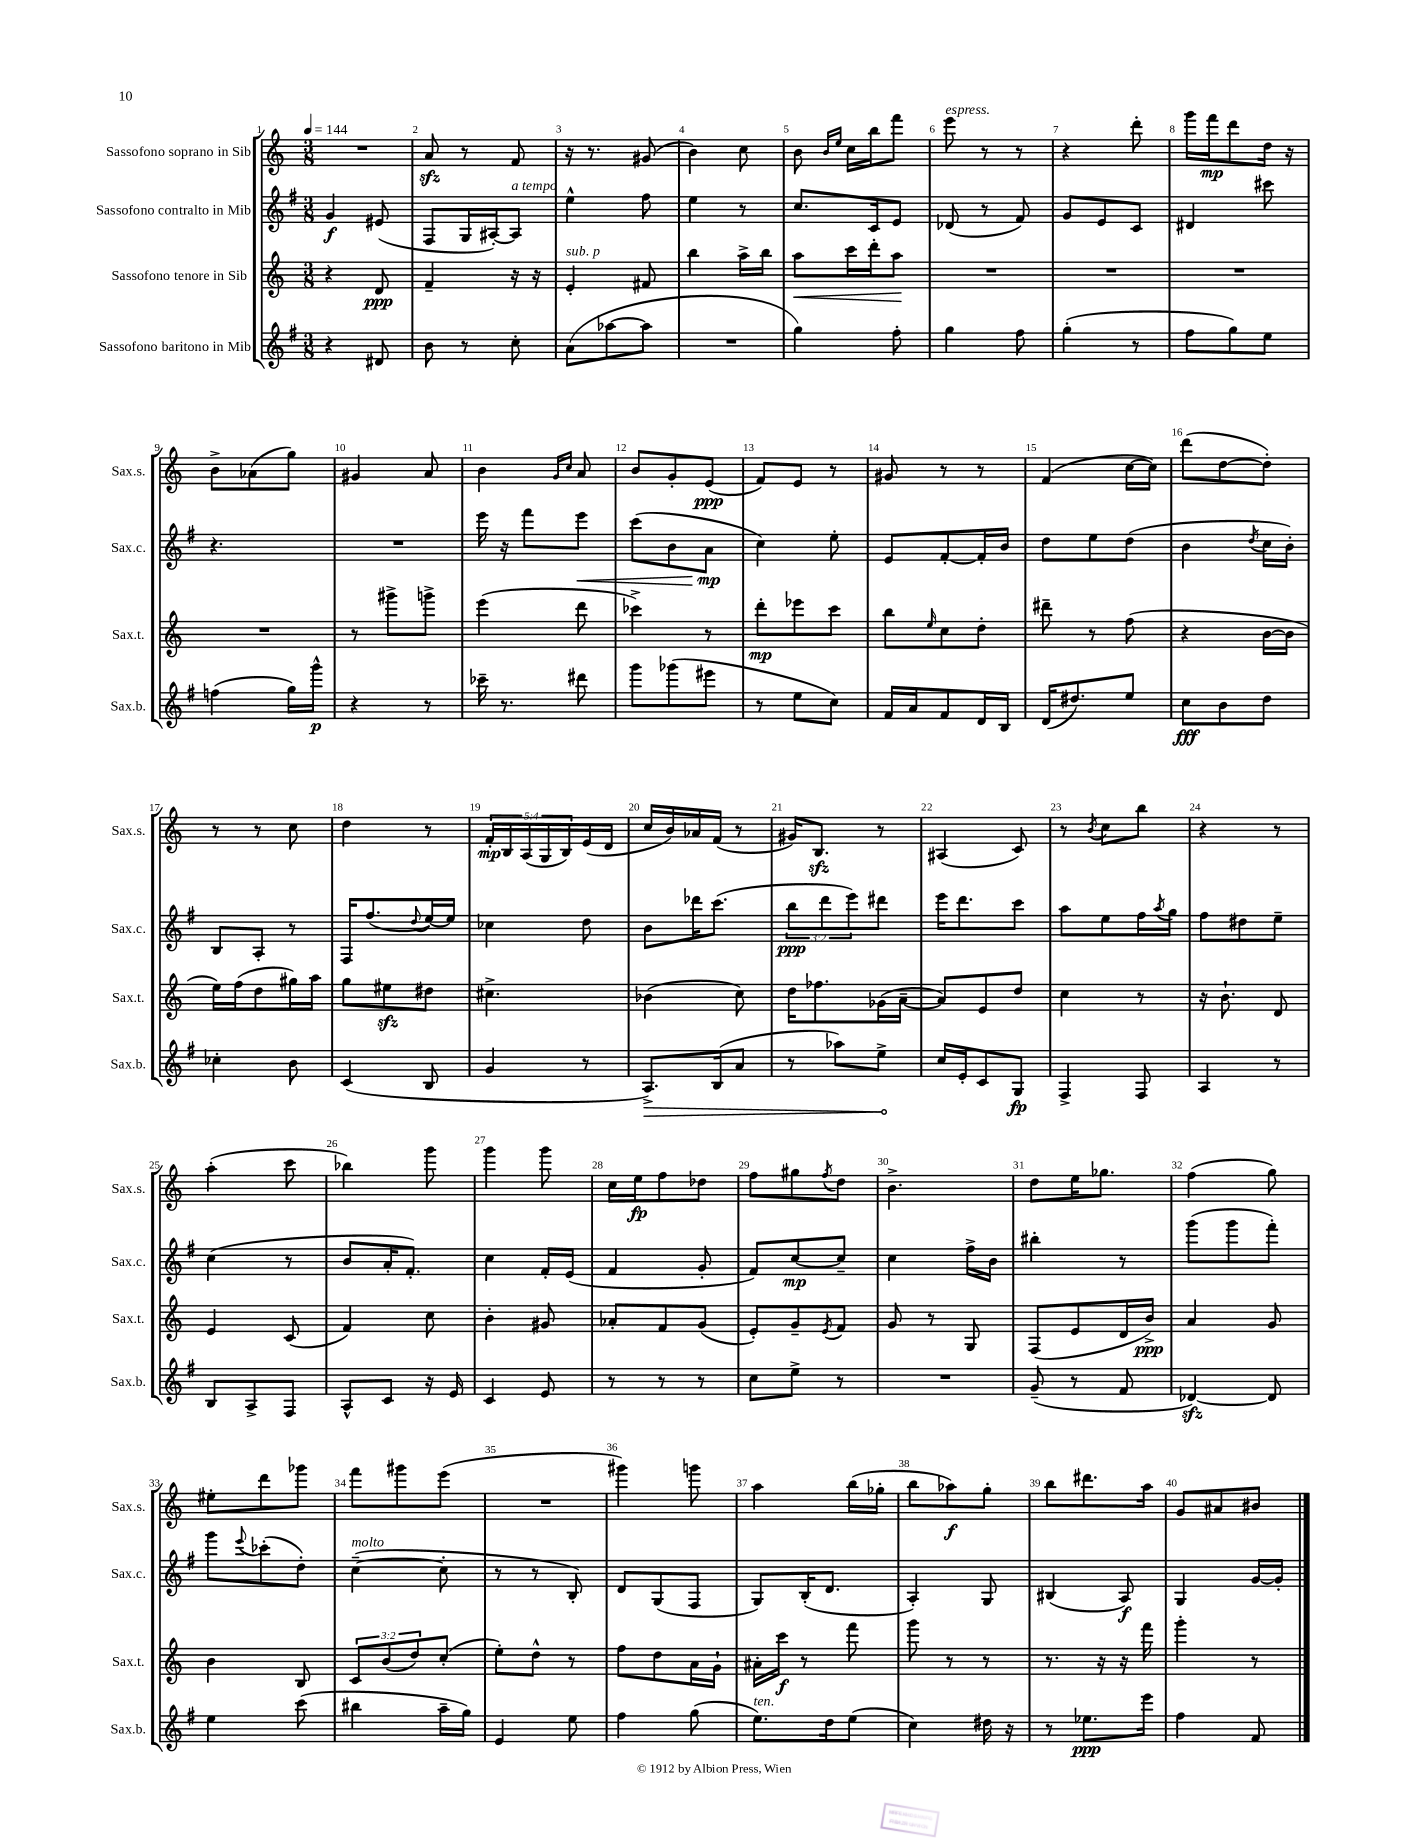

**kern	**dynam	**kern	**dynam	**kern	**dynam	**kern	**dynam
*part4	*part4	*part3	*part3	*part2	*part2	*part1	*part1
*staff4	*staff4	*staff3	*staff3	*staff2	*staff2	*staff1	*staff1
*I"Sassofono baritono in Mib	*	*I"Sassofono tenore in Sib	*	*I"Sassofono contralto in Mib	*	*I"Sassofono soprano in Sib	*
*I'Sax.b.	*	*I'Sax.t.	*	*I'Sax.c.	*	*I'Sax.s.	*
*clefG2	*	*clefG2	*	*clefG2	*	*clefG2	*
*k[f#]	*	*k[]	*	*k[f#]	*	*k[]	*
*M3/8	*	*M3/8	*	*M3/8	*	*M3/8	*
*MM144	*	*MM144	*	*MM144	*	*MM144	*
=1	=1	=1	=1	=1	=1	=1	=1
4r	.	4r	.	4g/	f	4.r	.
8d#X/	.	8d/	ppp	(8e#X/	.	.	.
=2	=2	=2	=2	=2	=2	=2	=2
8b\	.	4f~/	.	8F#/L	.	8azz/	.
8r	.	.	.	16G/L	.	8r	.
.	.	.	.	[16A#X'/J)	.	.	.
!	!	!	!	!LO:TX:a:i:t=a tempo	!	!	!
8cc'\	.	16r	.	8A#/J]	.	8f/	.
.	.	16r	.	.	.	.	.
=3	=3	=3	=3	=3	=3	=3	=3
!	!	!LO:TX:a:i:t=sub. p	!	!	!	!	!
(8a\L	.	4e'/	.	4ee^^\	.	16r	.
.	.	.	.	.	.	8.r	.
[8aa-X\	.	.	.	.	.	.	.
8aa-\J]	.	8f#X/	.	8ff#\	.	(8g#X/	.
=4	=4	=4	=4	=4	=4	=4	=4
4.r	.	4bb\	.	4ee\	.	4b\)	.
.	.	16aa^\LL	.	8r	.	8cc\	.
.	.	16bb\JJ	.	.	.	.	.
=5	=5	=5	=5	=5	=5	=5	=5
!	!	!	!LO:HP:b	!	!	!	!
4gg\)	.	8aa\L	<	8.cc/L	.	8b\	.
.	.	.	.	.	.	16qqb/LL	.
.	.	.	.	.	.	16qqee/JJ	.
.	.	16ccc\L	.	.	.	16cc\LL	.
.	.	16ddd'\J	.	16c/k	.	16bb\J	.
8ff#'\	.	8aa\J	.	8e/J	.	8fff\J	.
.	.	.	[	.	.	.	.
=6	=6	=6	=6	=6	=6	=6	=6
!	!	!	!	!	!	!LO:TX:a:i:t=espress.	!
4gg\	.	4.r	.	(8d-X/	.	8eee\	.
.	.	.	.	8r	.	8r	.
8ff#\	.	.	.	8f#/)	.	8r	.
=7	=7	=7	=7	=7	=7	=7	=7
(4gg'\	.	4.r	.	8g/L	.	4r	.
.	.	.	.	8e/	.	.	.
8r	.	.	.	8c/J	.	8ddd'\	.
=8	=8	=8	=8	=8	=8	=8	=8
8ff#\L	.	4.r	.	4d#X/	.	16ggg\LL	.
.	.	.	.	.	.	16fff\J	mp
8gg\)	.	.	.	.	.	8ddd\	.
8ee\J	.	.	.	8ccc#X\	.	16dd\Jk	.
.	.	.	.	.	.	16r	.
!!LO:LB:g=z
=9	=9	=9	=9	=9	=9	=9	=9
(4ffn\	.	4.r	.	4.r	.	8b^\L	.
.	.	.	.	.	.	(8a-X\	.
16gg\LL)	.	.	.	.	.	8gg\J)	.
16ggg^^\JJ	p	.	.	.	.	.	.
=10	=10	=10	=10	=10	=10	=10	=10
4r	.	8r	.	4.r	.	4g#X/	.
.	.	8ggg#X^\L	.	.	.	.	.
8r	.	8gggn^\J	.	.	.	8a/	.
=11	=11	=11	=11	=11	=11	=11	=11
16ccc-X~\	.	(4eee\	.	16eee\	.	4b\	.
8.r	.	.	.	16r	.	.	.
.	.	.	.	8fff#\L	.	.	.
.	.	.	.	.	.	16qqg/LL	.
.	.	.	.	.	.	16qqcc/JJ	.
!	!	!	!	!	!LO:HP:b	!	!
8ddd#X\	.	8ddd\	.	8eee\J	<	8a/	.
=12	=12	=12	=12	=12	=12	=12	=12
8ggg\L	.	4ccc-X^\)	.	(8ccc\L	.	8b/L	.
(8ggg-X\	.	.	.	8b\	.	8g'/	.
8eee#X\J	.	8r	.	8a\J	mp	(8e/J	ppp
.	.	.	.	.	[	.	.
=13	=13	=13	=13	=13	=13	=13	=13
8r	.	8ddd'\L	mp	4cc\)	.	8f/L)	.
8ee\L	.	8eee-X\	.	.	.	8e/J	.
8cc\J)	.	8ccc\J	.	8ee'\	.	8r	.
=14	=14	=14	=14	=14	=14	=14	=14
16f#/LL	.	8bb\L	.	8e/L	.	8g#X/	.
16a/J	.	.	.	.	.	.	.
.	.	16qqee/	.	.	.	.	.
8f#/	.	8cc\	.	[8f#'/	.	8r	.
16d/L	.	8dd'\J	.	16f#'/L]	.	8r	.
16B/JJ	.	.	.	16b/JJ	.	.	.
=15	=15	=15	=15	=15	=15	=15	=15
(16d/KL	.	8ddd#X~\	.	8dd\L	.	(4f/	.
8.dd#X/)	.	.	.	.	.	.	.
.	.	8r	.	8ee\	.	.	.
8ee/J	.	(8ff\	.	(8dd\J	.	[16cc\LL	.
.	.	.	.	.	.	16cc\JJ])	.
=16	=16	=16	=16	=16	=16	=16	=16
8cc\L	fff	4r	.	4b\	.	(8ddd\L	.
8b\	.	.	.	.	.	[8dd\	.
.	.	.	.	8qdd/	.	.	.
8dd\J	.	[16b\LL	.	16cc\LL	.	8dd'\J])	.
.	.	16b\JJ]	.	16b'\JJ)	.	.	.
!!LO:LB:g=z
=17	=17	=17	=17	=17	=17	=17	=17
4cc-X'\	.	16ee\LL)	.	8B/L	.	8r	.
.	.	(16ff\J	.	.	.	.	.
.	.	8dd\	.	8A'/J	.	8r	.
8b\	.	16gg#X\L)	.	8r	.	8cc\	.
.	.	16aa\JJ	.	.	.	.	.
=18	=18	=18	=18	=18	=18	=18	=18
(4c/	.	8gg\L	.	16F#/KL	.	4dd\	.
.	.	.	.	(8.ff#/	.	.	.
.	.	8ee#Xzz\	.	.	.	.	.
.	.	.	.	8qqdd/	.	.	.
8B/	.	8dd#X\J	.	[16ee/L)	.	8r	.
.	.	.	.	16ee/JJ]	.	.	.
=19	=19	=19	=19	=19	=19	=19	=19
4g/	.	4.cc#X^\	.	4cc-X\	.	20f'/LL	mp
.	.	.	.	.	.	20B/	.
.	.	.	.	.	.	(20A/	.
.	.	.	.	.	.	20G/	.
.	.	.	.	.	.	20B/)	.
8r	.	.	.	8dd\	.	(16e/	.
.	.	.	.	.	.	16d/JJ	.
=20	=20	=20	=20	=20	=20	=20	=20
!	!LO:HP:b	!	!	!	!	!	!
8.A^/L)	>	(4b-X\	.	8b\L	.	16cc/LL	.
.	.	.	.	.	.	16b/)	.
.	.	.	.	16ddd-X\K	.	16a-X/	.
(16B/k	.	.	.	(8.ccc\J	.	(16f/JJ	.
8a/J	.	8cc\)	.	.	.	8r	.
=21	=21	=21	=21	=21	=21	=21	=21
8r	.	16dd\KL	.	12bb\L	ppp	16g#X/KL)	.
.	.	8.ff-X\	.	.	.	8.Bzz/J	.
.	.	.	.	12ddd\	.	.	.
8aa-X\L)	.	.	.	.	.	.	.
.	.	.	.	12eee\)	.	.	.
8ee^\J	.	(16g-X\L	.	8ddd#X\J	.	8r	.
.	.	[16a~\JJ	.	.	.	.	.
.	]	.	.	.	.	.	.
=22	=22	=22	=22	=22	=22	=22	=22
16cc/LL	.	8a/L])	.	16eee\KL	.	(4A#X/	.
16e'/J	.	.	.	8.ddd\	.	.	.
8c/	.	8e/	.	.	.	.	.
8G/J	fp	8dd/J	.	8ccc\J	.	8c/)	.
=23	=23	=23	=23	=23	=23	=23	=23
4F#^/	.	4cc\	.	8aa\L	.	8r	.
.	.	.	.	.	.	8qb/	.
.	.	.	.	8ee\	.	8cc\L	.
8F#/	.	8r	.	16ff#\L	.	8bb\J	.
.	.	.	.	8qaa/	.	.	.
.	.	.	.	16gg\JJ	.	.	.
=24	=24	=24	=24	=24	=24	=24	=24
4A/	.	16r	.	8ff#\L	.	4r	.
.	.	8.b`\	.	.	.	.	.
.	.	.	.	8dd#X\	.	.	.
8r	.	8d/	.	8ee~\J	.	8r	.
!!LO:LB:g=z
=25	=25	=25	=25	=25	=25	=25	=25
8B/L	.	4e/	.	(4cc\	.	(4aa'\	.
8A^/	.	.	.	.	.	.	.
8F#/J	.	(8c/	.	8r	.	8ccc\	.
=26	=26	=26	=26	=26	=26	=26	=26
8A^^/L	.	4f/)	.	8b/L	.	4bb-X\)	.
8c/J	.	.	.	16a'/K	.	.	.
.	.	.	.	8.f#'/J)	.	.	.
16r	.	8cc\	.	.	.	8ggg\	.
16e/	.	.	.	.	.	.	.
=27	=27	=27	=27	=27	=27	=27	=27
4c/	.	4b'\	.	4cc\	.	4ggg\	.
8e/	.	8g#X/	.	16f#'/LL	.	8ggg\	.
.	.	.	.	(16e/JJ	.	.	.
=28	=28	=28	=28	=28	=28	=28	=28
8r	.	8a-X'/L	.	4f#/	.	16cc\LL	.
.	.	.	.	.	.	16ee\J	fp
8r	.	8f/	.	.	.	8ff\	.
8r	.	(8g/J	.	8g'/	.	8dd-X\J	.
=29	=29	=29	=29	=29	=29	=29	=29
8cc\L	.	8e'/L)	.	8f#/L)	.	8ff\L	.
8ee^\J	.	8g~/	.	[8cc/	mp	8gg#X\	.
.	.	8qe/	.	.	.	8qff/	.
8r	.	8f/J	.	8cc~/J]	.	8dd\J	.
=30	=30	=30	=30	=30	=30	=30	=30
4.r	.	8g/	.	4cc\	.	4.b^\	.
.	.	8r	.	.	.	.	.
.	.	8G/	.	16ff#^\LL	.	.	.
.	.	.	.	16b\JJ	.	.	.
=31	=31	=31	=31	=31	=31	=31	=31
(8g~/	.	(8F/L	.	4bb#X'\	.	8dd\L	.
8r	.	8e/	.	.	.	16ee\K	.
.	.	.	.	.	.	8.gg-X\J	.
8f#/	.	16d/L	.	8r	.	.	.
.	.	16b^/JJ)	ppp	.	.	.	.
=32	=32	=32	=32	=32	=32	=32	=32
[4d-Xzz/)	.	4a/	.	(8ggg\L	.	(4ff\	.
.	.	.	.	8ggg\	.	.	.
8d-/]	.	8g/	.	8fff#'\J)	.	8gg\)	.
!!LO:LB:g=z
=33	=33	=33	=33	=33	=33	=33	=33
4ee\	.	4b\	.	8ggg\L	.	8ee#X'\L	.
.	.	.	.	8qqeee/	.	.	.
.	.	.	.	(8ccc-X'\	.	8ddd\	.
(8ccc\	.	8B/	.	8dd'\J)	.	8ggg-X\J	.
=34	=34	=34	=34	=34	=34	=34	=34
!	!	!	!	!LO:TX:a:i:t=molto	!	!	!
4bb#X\	.	12c/L	.	([4cc~\	.	8fff\L	.
.	.	(12b/	.	.	.	.	.
.	.	.	.	.	.	8ggg#X\	.
.	.	12dd/)	.	.	.	.	.
16aa~\LL	.	(8cc'/J	.	8cc'\]	.	(8eee\J	.
16gg\JJ)	.	.	.	.	.	.	.
=35	=35	=35	=35	=35	=35	=35	=35
4e/	.	8ee'\L)	.	8r	.	4.r	.
.	.	8dd^^\J	.	8r	.	.	.
8ee\	.	8r	.	8B'/)	.	.	.
=36	=36	=36	=36	=36	=36	=36	=36
4ff#\	.	8ff\L	.	8d/L	.	4ggg#X\)	.
.	.	8dd\	.	(8G/	.	.	.
(8gg\	.	16a\L	.	8F#/J	.	8gggn\	.
.	.	16g`\JJ	.	.	.	.	.
=37	=37	=37	=37	=37	=37	=37	=37
!LO:TX:a:i:t=ten.	!	!	!	!	!	!	!
8.ee\L)	.	16a#X'\LL	.	8G/L)	.	4aa\	.
.	.	16ccc\JJ	f	.	.	.	.
.	.	8r	.	(16B'/K	.	.	.
16dd\k	.	.	.	8.d/J	.	.	.
(8ee\J	.	8fff\	.	.	.	(16bb\LL	.
.	.	.	.	.	.	16gg-X'\JJ	.
=38	=38	=38	=38	=38	=38	=38	=38
4cc\)	.	8ggg\	.	4A'/)	.	8bb\L	.
.	.	8r	.	.	.	8aa-X\)	f
16dd#X\	.	8r	.	8G/	.	8gg'\J	.
16r	.	.	.	.	.	.	.
=39	=39	=39	=39	=39	=39	=39	=39
8r	.	8.r	.	(4B#X/	.	8bb\L	.
8.ee-X\L	ppp	.	.	.	.	8.ddd#X\	.
.	.	16r	.	.	.	.	.
.	.	16r	.	8A/)	f	.	.
16eee\Jk	.	16fff\	.	.	.	16aa\Jk	.
=40	=40	=40	=40	=40	=40	=40	=40
4ff#\	.	4ggg'\	.	4G/	.	8g/L	.
.	.	.	.	.	.	8a#X/	.
8f#/	.	8r	.	[16g/LL	.	8b#X/J	.
.	.	.	.	16g'/JJ]	.	.	.
==	==	==	==	==	==	==	==
*-	*-	*-	*-	*-	*-	*-	*-
